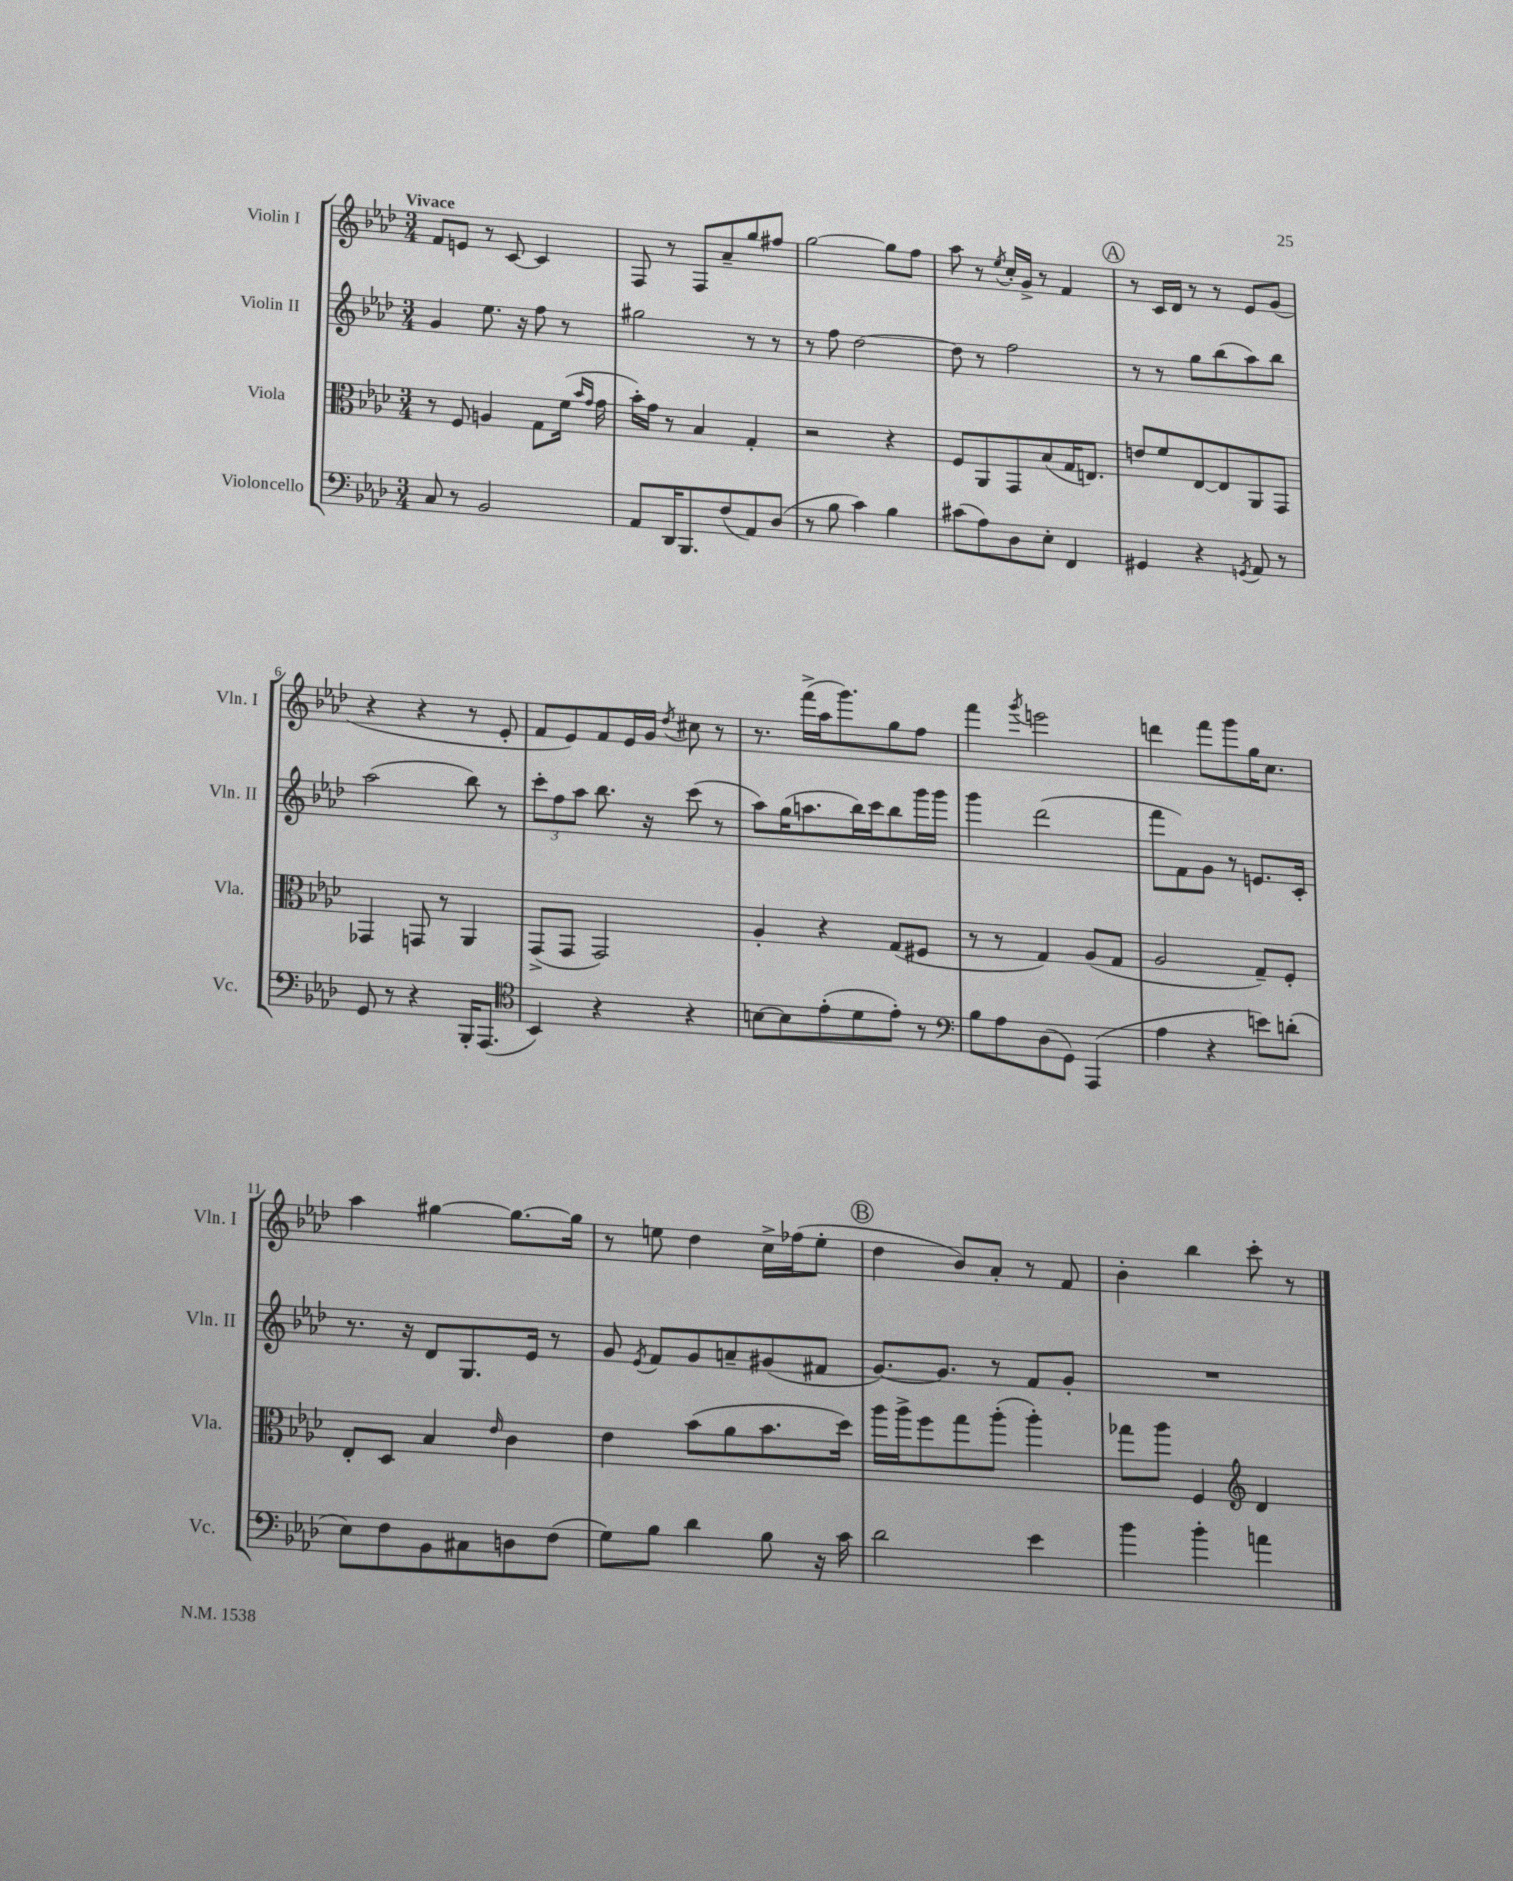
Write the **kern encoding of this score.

**kern	**kern	**kern	**kern
*part4	*part3	*part2	*part1
*staff4	*staff3	*staff2	*staff1
*I"Violoncello	*I"Viola	*I"Violin II	*I"Violin I
*I'Vc.	*I'Vla.	*I'Vln. II	*I'Vln. I
*clefF4	*clefC3	*clefG2	*clefG2
*k[b-e-a-d-]	*k[b-e-a-d-]	*k[b-e-a-d-]	*k[b-e-a-d-]
*M3/4	*M3/4	*M3/4	*M3/4
=1	=1	=1	=1
!	!	!	!LO:TX:a:B:t=Vivace
8C/	8r	4g/	8f/L
8r	8F/	.	8en/J
2BB-/	4An/	8.ee-\	8r
.	.	.	[8c/
.	.	16r	.
.	8G\L	8ff\	4c/]
.	(16f\Jk	8r	.
.	16qqb-/LL	.	.
.	16qqg/JJ	.	.
.	16g\	.	.
=2	=2	=2	=2
8AA-/L	16b-'\LL)	2gg#X\	8F/
.	16g\JJ	.	.
16DD-/K	8r	.	8r
8.BBB-/	.	.	.
.	4B-/	.	8F/L
(8F/	.	.	8a-~/
8AA-/)	4G'/	8r	8gg/
(8D-/J	.	8r	8ff#X/J
=3	=3	=3	=3
8r	2r	8r	[2gg\
8B-\	.	8ff\	.
4c\)	.	[2dd-\	.
4B-\	4r	.	8gg\L]
.	.	.	8ff\J
=4	=4	=4	=4
(8c#X\L	8F/L	8dd-\]	8aa-\
8A-\)	8AA-/	8r	8r
.	.	.	8qee-/
8D-\	8GG/	2ff\	16cc'/LL
.	.	.	16g^/JJ
8E-'\J	(8B-/	.	8r
4FF/	16G/K	.	4f/
.	8.En/J)	.	.
!!LO:REH:place=s1:t=A
=5	=5	=5	=5
4GG#X/	8en/L	8r	8r
.	8f/	8r	16c/LL
.	.	.	16d-/JJ
4r	[8E-/	8gg\L	8r
.	8E-/]	(8bb-\	8r
8qGGn/	.	.	.
8AA-/	8AA-/	8aa-\)	8e-/L
8r	8GG/J	8bb-\J	(8g/J
!!LO:LB:g=z
=6	=6	=6	=6
8GG/	4GG-X/	(2aa-\	4r
8r	.	.	.
4r	8GGn/	.	4r
.	8r	.	.
16BBB-'/KL	4AA-/	8bb-\)	8r
(8.AAA-/J	.	.	.
.	.	8r	8e-'/
=7	=7	=7	=7
*clefC4	*	*	*
4BB-/)	(8GG^/L	12ccc'\L	8f/L
.	.	12ff\	.
.	8GG/J	.	8e-/)
.	.	12aa-\J	.
4r	2GG/)	8.bb-\	8f/
.	.	.	16e-/L
.	.	16r	16g/JJ
.	.	.	8qdd-/
4r	.	(8ccc\	8cc#X\
.	.	8r	8r
=8	=8	=8	=8
[8Bn\L	4A-'/	8aa-\L)	8.r
8B\]	.	(16gg\K	.
.	.	8.aan\	(16fff^\LL
(8e-'\	4r	.	16aa-\J
.	.	.	8.ggg\)
8d-\	.	16bb-\L)	.
.	.	16ccc\J	.
8e-'\J)	(8G/L	8bb-\	8gg\
8r	8F#X/J	16ggg\L	8ff\J
.	.	16ggg\JJ	.
=9	=9	=9	=9
*clefF4	*	*	*
8B-\L	8r	4ggg\	4fff\
8A-\	8r	.	.
.	.	.	8qggg/
(8D-\	4G/)	(2ddd-\	2eeen\
8GG\J)	.	.	.
(4AAA-/	(8A-/L	.	.
.	8G/J	.	.
=10	=10	=10	=10
4A-\	2A-/	8fff\L	4dddn\
.	.	8f\)	.
4r	.	8g\J	8fff\L
.	.	8r	8ggg\
8en\L)	8G~/L)	8.en/L	16gg\K
.	.	.	8.cc\J
(8dn'\J	8F'/J	.	.
.	.	16c'/Jk	.
!!LO:LB:g=z
=11	=11	=11	=11
8E-\L)	8E-'/L	8.r	4aa-\
8F\	8D-/J	.	.
.	.	16r	.
8BB-\	4B-/	8d-/L	[4gg#X\
8C#X\	.	8.G/	.
.	16qqe-/	.	.
8Dn\	4c\	.	8.gg#\L_
.	.	16e-/Jk	.
(8F\J	.	8r	.
.	.	.	16gg#\Jk]
=12	=12	=12	=12
8G\L)	4e-\	8g/	8r
.	.	8qe-/	.
8B-\J	.	8f/L	8een\
4d-\	(8b-\L	8g/	4dd-\
.	8a-\	8an~/	.
8B-\	8.b-\	(8g#X/	16cc^\LL
.	.	.	(16ff-X\J
16r	.	8f#X/J	8ee'\J
16c\	16dd-\Jk)	.	.
!!LO:REH:place=s1:t=B
=13	=13	=13	=13
2d-\	16aa-\LL	[8.g/L)	4dd-\
.	16aa-^\J	.	.
.	8ff\	.	.
.	.	8.g/J]	.
.	8gg\	.	8b-/L)
.	(8aa-'\J	8r	8a-'/J
4e-\	4aa-'\)	8f/L	8r
.	.	8g'/J	8f/
=14	=14	=14	=14
4b-\	8gg-X\L	2.r	4b-'\
.	8aa-\J	.	.
4b-'\	4F/	.	4bb-\
*	*clefG2	*	*
4an\	4d-/	.	8ccc'\
.	.	.	8r
==	==	==	==
*-	*-	*-	*-
